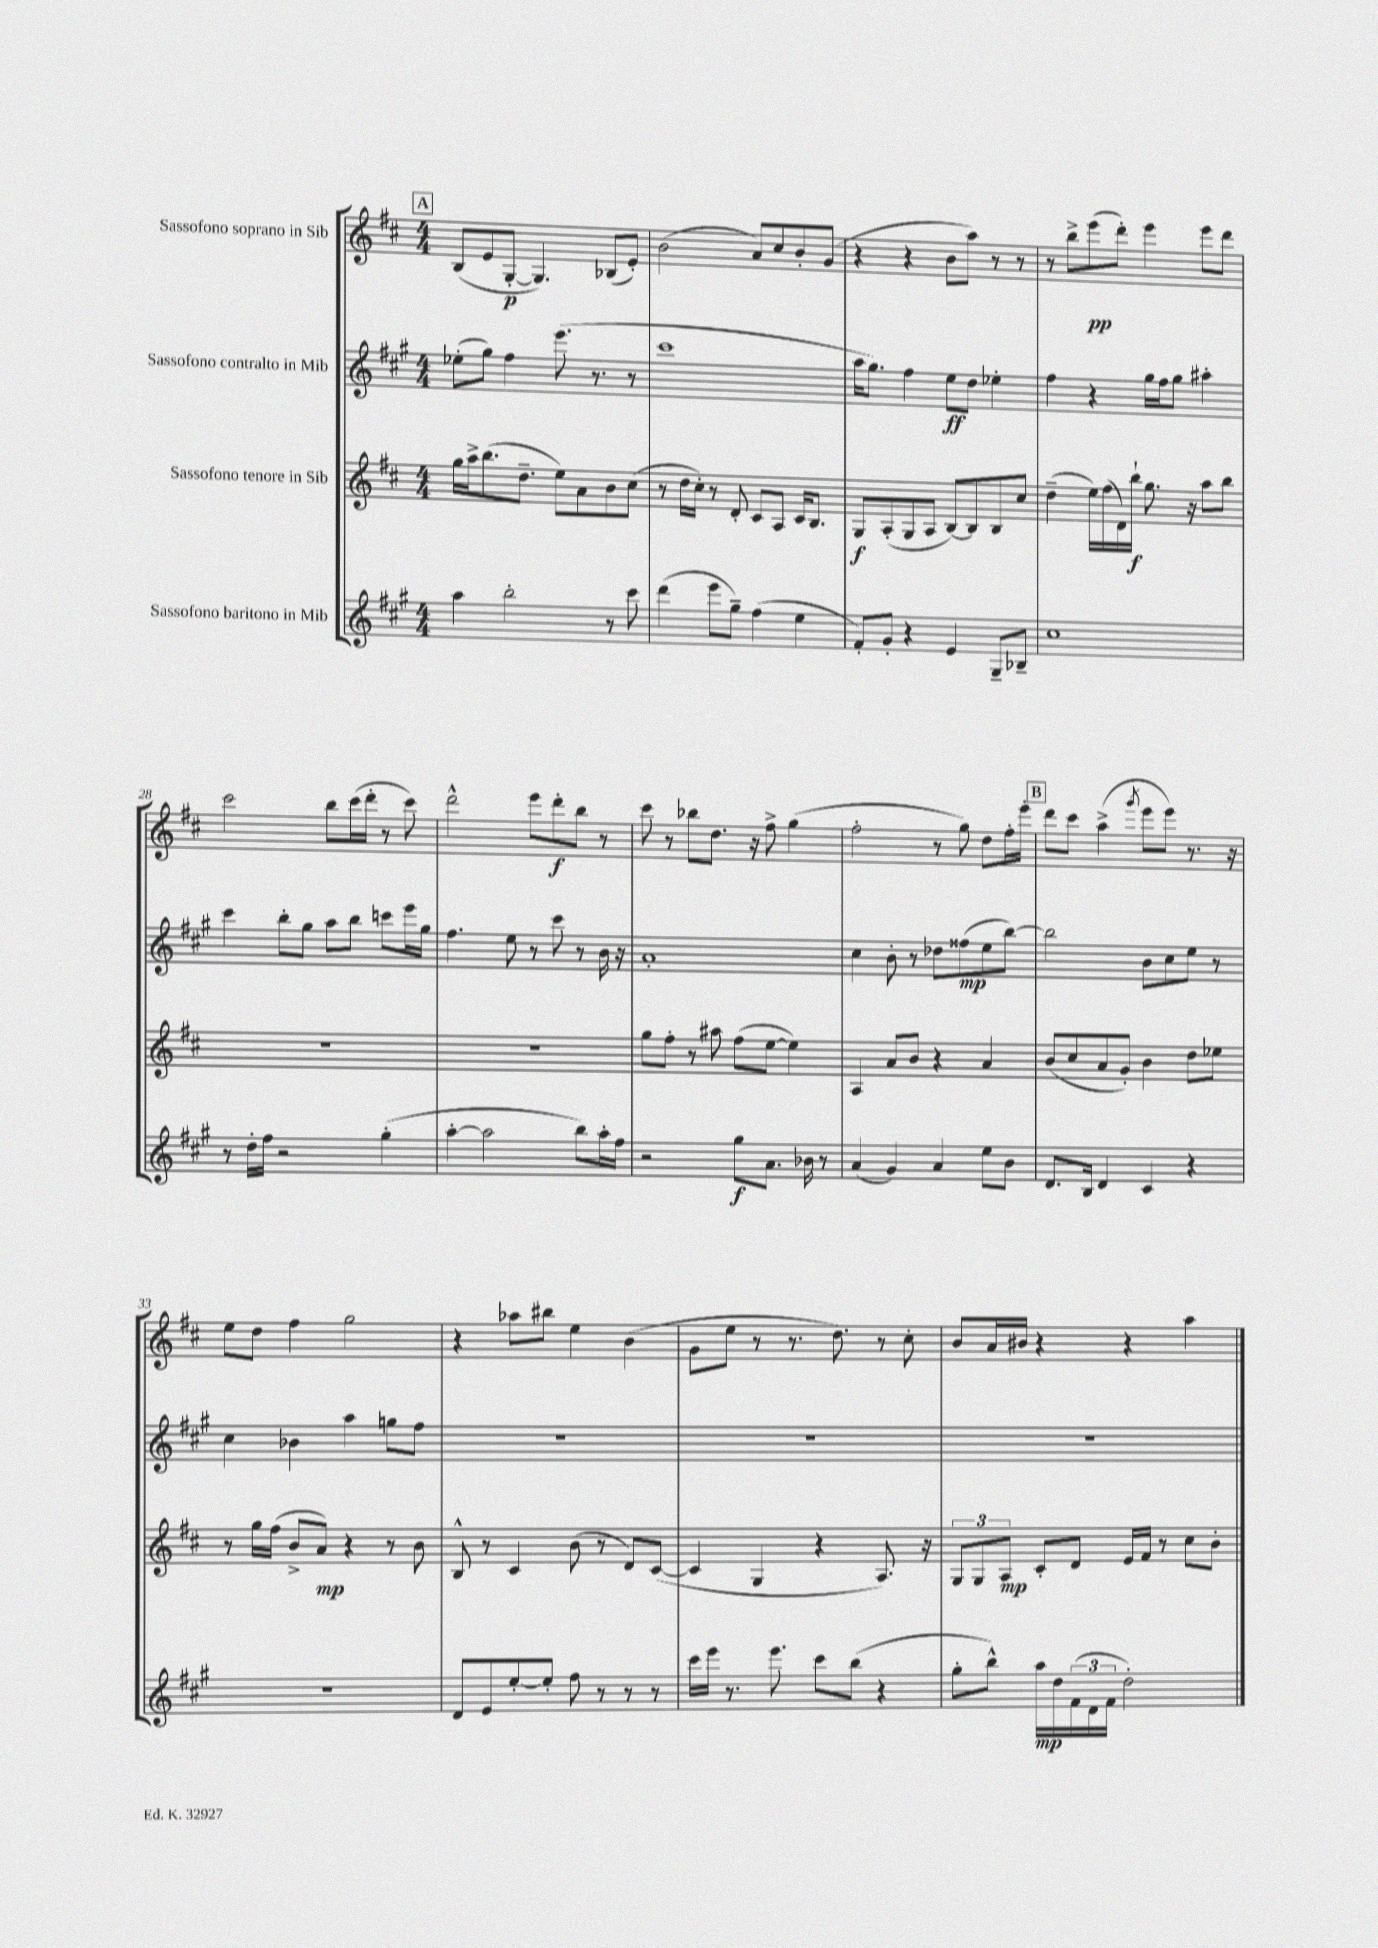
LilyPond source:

<<
\new StaffGroup <<
\new Staff = "s0" \with { instrumentName = "Sassofono soprano in Sib" } {
    \clef treble \key d \major \numericTimeSignature \time 4/4
    \mark \markup { \box "A" } b8( e'8 g8~-.\p g4.) bes8( e'8-.) |
    b'2( a'8) cis''8 b'8-. g'8( |
    r4 r4 b'8 a''8) r8 r8 |
    r8 b''8-> e'''8\pp( d'''8-.) e'''4 e'''8 d'''8 |
    cis'''2 b''8 cis'''16( d'''16-. r8 cis'''8) |
    d'''2-^ e'''8 d'''8-.\f b''8 r8 |
    cis'''8 r8 bes''8 d''8. r16 fis''8-> g''4( |
    fis''2-. r8 g''8) d''8 fis''16-. e'''16-. |
    \mark \markup { \box "B" } d'''8 cis'''8 a''4->( \acciaccatura { g'''8 } e'''8 e'''8) r8. r16 |
    e''8 d''8 fis''4 g''2 |
    r4 aes''8 bis''8 e''4 b'4( |
    g'8 e''8 r8 r8. d''8.) r8 cis''8-. |
    b'8 a'16 bis'16 r4 r4 a''4 \bar "|." |
}
\new Staff = "s1" \with { instrumentName = "Sassofono contralto in Mib" } {
    \clef treble \key a \major \numericTimeSignature \time 4/4
    \mark \markup { \box "A" } ees''8-.( gis''8) fis''4 e'''8.( r8. r8 |
    cis'''1 |
    a''16 gis''8.) fis''4 e''8\ff d''8 ees''4-. |
    fis''4 r4 gis''16 fis''16 gis''8 ais''4-. |
    cis'''4 b''8-. gis''8 a''8 b''8 c'''8 e'''16 gis''16 |
    fis''4. e''8 r8 cis'''8 r8 b'16 r16 |
    a'1-. |
    cis''4 b'8-. r8 des''8 fisis''8\mp( e''8 b''8~) |
    \mark \markup { \box "B" } b''2 b'8 cis''8 e''8 r8 |
    cis''4 bes'4 a''4 g''8 fis''8 |
    R1 |
    R1 |
    R1 \bar "|." |
}
\new Staff = "s2" \with { instrumentName = "Sassofono tenore in Sib" } {
    \clef treble \key d \major \numericTimeSignature \time 4/4
    \mark \markup { \box "A" } g''16 a''16-> b''8.( d''8.-- e''8) a'8 b'8 cis''8( |
    r8 d''16 cis''16-.) r8 d'8-. cis'8 a8 cis'16 b8. |
    g8\f a8-.( g8 a8 b8~) b8 b8 cis''8 |
    d''4--( e''16) fis''16( d'16) b''16-!\f g''8. r16 a''8 b''8 |
    R1 |
    R1 |
    g''8 fis''8-. r8 ais''8 fis''8( e''8~ e''4) |
    a4 a'8 b'8 r4 a'4 |
    \mark \markup { \box "B" } b'8( cis''8 a'8 g'8-.) b'4 d''8 ees''8 |
    r8 g''16 fis''16( b'8-> a'8\mp) r4 r8 b'8 |
    b8-^ r8 cis'4 b'8( r8 d'8) cis'8~( |
    cis'4 g4 r4 a8.) r16 |
    \tuplet 3/2 { g8 g8 a8\mp } cis'8-. d'8 e'16 fis'16 r8 cis''8 b'8-. \bar "|." |
}
\new Staff = "s3" \with { instrumentName = "Sassofono baritono in Mib" } {
    \clef treble \key a \major \numericTimeSignature \time 4/4
    \mark \markup { \box "A" } a''4 b''2-. r8 cis'''8 |
    d'''4( e'''8 gis''8--) fis''4( e''4 |
    fis'8-.) gis'8-. r4 e'4 gis8-- bes8-- |
    cis''1 |
    r8 d''16-. fis''16 r2 gis''4-.( |
    a''4~-. a''2 b''8) a''16-. fis''16 |
    r2 gis''8\f a'8. bes'16 r8 |
    a'4( gis'4) a'4 e''8 b'8 |
    \mark \markup { \box "B" } d'8. b16 d'4 cis'4 r4 |
    R1 |
    d'8 e'8 e''8~-. e''8-. fis''8 r8 r8 r8 |
    cis'''16 e'''16 r8. e'''8. cis'''8 b''8( r4 |
    gis''8-. b''8-^) a''16\mp d''16 \tuplet 3/2 { fis'16( d'16 fis'16 } d''2-.) \bar "|." |
}
>>
>>
\layout { \context { \Score currentBarNumber = #24 } }
